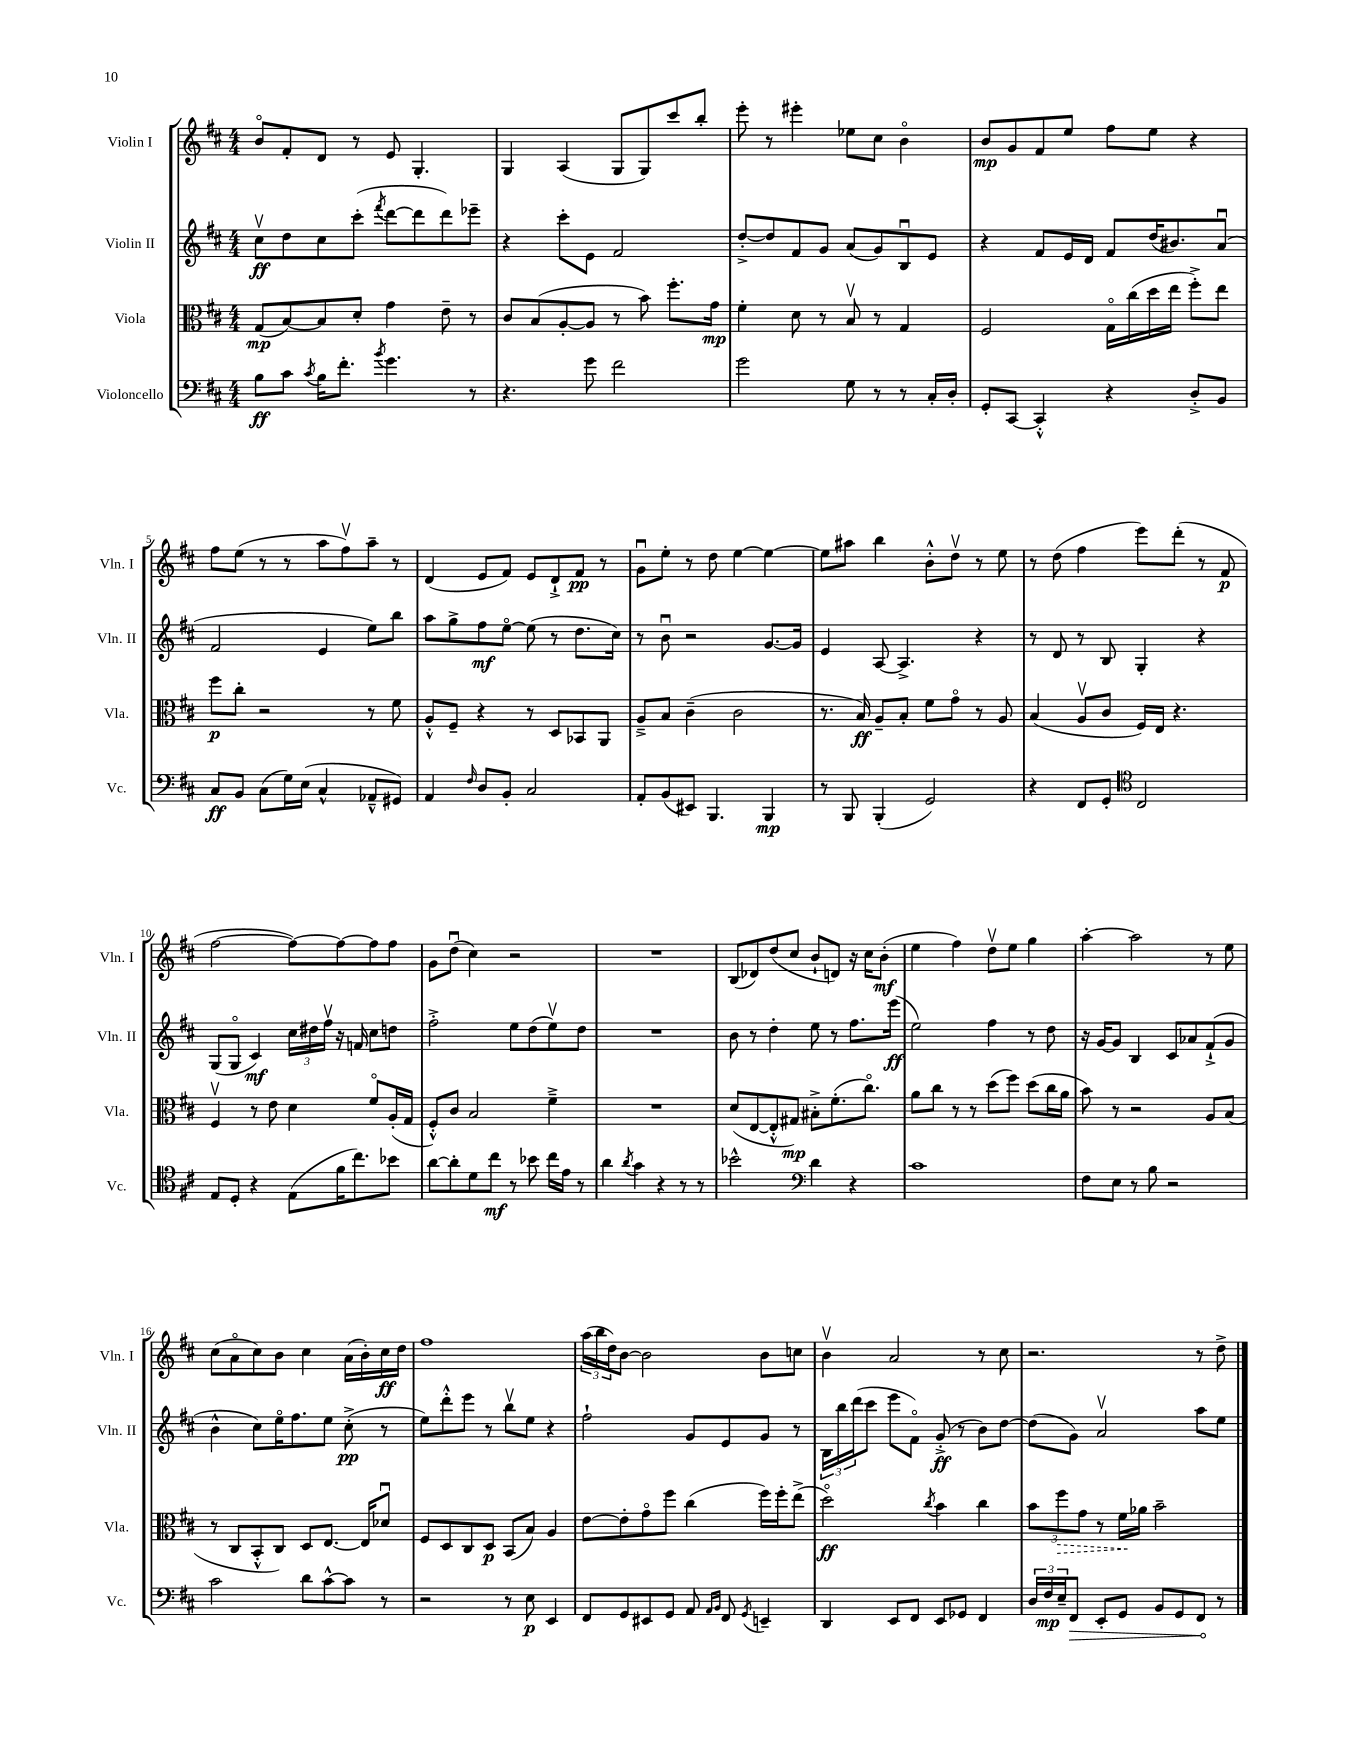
<<
\new StaffGroup <<
\new Staff = "s0" \with { instrumentName = "Violin I" shortInstrumentName = "Vln. I" } {
    \clef treble \key d \major \numericTimeSignature \time 4/4
    b'8\flageolet fis'8-. d'8 r8 e'8 g4.-. |
    g4 a4( g8 g8) cis'''8 b''8-. |
    e'''8-. r8 eis'''4-. ees''8 cis''8 b'4\flageolet |
    b'8\mp g'8 fis'8 e''8 fis''8 e''8 r4 |
    fis''8 e''8( r8 r8 a''8 fis''8\upbow) a''8-- r8 |
    d'4( e'8 fis'8) e'8 d'8-!-> fis'8\pp r8 |
    g'8\downbow e''8-. r8 d''8 e''4~ e''4~ |
    e''8 ais''8 b''4 b'8-.-^ d''8\upbow r8 e''8 |
    r8 d''8( fis''4 e'''8) d'''8-.( r8 fis'8\p |
    fis''2~ fis''8~) fis''8~ fis''8 fis''8 |
    g'8 d''8\downbow( cis''4) r2 |
    R1 |
    b8( des'8) d''8( cis''8 b'8-! d'8) r16 cis''16 b'8-.\mf( |
    e''4 fis''4) d''8\upbow e''8 g''4 |
    a''4~-. a''2 r8 e''8 |
    cis''8( a'8\flageolet cis''8) b'8 cis''4 a'16( b'16-.) cis''16\ff d''16 |
    fis''1 |
    \tuplet 3/2 { a''16( b''16 d''16) } b'8~ b'2 b'8 c''8 |
    b'4\upbow a'2 r8 cis''8 |
    r2. r8 d''8-> \bar "|." |
}
\new Staff = "s1" \with { instrumentName = "Violin II" shortInstrumentName = "Vln. II" } {
    \clef treble \key d \major \numericTimeSignature \time 4/4
    cis''8\upbow\ff d''8 cis''8 cis'''8-.( \acciaccatura { fis'''8 } d'''8~ d'''8 d'''8) ees'''8-- |
    r4 cis'''8-. e'8 fis'2 |
    d''8~-.-> d''8 fis'8 g'8 a'8( g'8) b8\downbow e'8 |
    r4 fis'8 e'16 d'16 fis'8 d''16( bis'8.) a'8\downbow( |
    fis'2 e'4 e''8) b''8 |
    a''8 g''8-> fis''8\mf e''8~\flageolet e''8( r8 d''8. cis''16) |
    r8 b'8\downbow r2 g'8.~ g'16 |
    e'4 a8~ a4.-> r4 |
    r8 d'8 r8 b8 g4-. r4 |
    g8( g8\flageolet cis'4\mf) \tuplet 3/2 { cis''16 dis''16 fis''16\upbow } r16 f'16 cis''8 d''8 |
    fis''2-.-> e''8 d''8( e''8\upbow) d''8 |
    R1 |
    b'8 r8 d''4-. e''8 r8 fis''8. e'''16\ff( |
    e''2) fis''4 r8 d''8 |
    r16 g'16~ g'8 b4 cis'8 aes'8 fis'8-!->( g'8 |
    b'4-^ cis''8) e''16\flageolet fis''8. e''8 cis''8-.->\pp( r8 |
    e''8) d'''8-.-^ e'''8 r8 b''8\upbow e''8 r4 |
    fis''2-! g'8 e'8 g'8 r8 |
    \tuplet 3/2 { b16 b''16 d'''16( } cis'''8 e'''8 fis'8\flageolet) g'8-.->\ff( r8 b'8) d''8~ |
    d''8( g'8) a'2\upbow a''8 e''8 \bar "|." |
}
\new Staff = "s2" \with { instrumentName = "Viola" shortInstrumentName = "Vla." } {
    \clef alto \key d \major \numericTimeSignature \time 4/4
    g8\mp( b8~) b8 d'8-. g'4 e'8-- r8 |
    cis'8 b8( a8~-. a8 r8 b'8) fis''8.-. g'16\mp |
    fis'4-. d'8 r8 b8\upbow r8 g4 |
    fis2 g16\flageolet cis''16( d''16 e''16 fis''8-.->) e''8 |
    fis''8\p cis''8-. r2 r8 fis'8 |
    a8-.-^ fis8-- r4 r8 d8 bes,8 a,8 |
    a8---> b8 cis'4--( cis'2 |
    r8. b16\ff) a8-- b8-. fis'8 g'8\flageolet r8 a8 |
    b4( a8\upbow cis'8 fis16) e16 r4. |
    fis4\upbow r8 e'8 d'4 fis'8\flageolet a16-.( g16 |
    fis8-.-^) cis'8 b2 fis'4---> |
    R1 |
    d'8( e8~ e8-.-^ gis8\mp) bis8-.-> fis'8.-.( cis''8.\flageolet) |
    a'8 cis''8 r8 r8 d''8( fis''8) d''8( cis''16 a'16 |
    b'8) r8 r2 a8 b8( |
    r8 cis8 b,8-.-^ cis8) d8 e8.~ e16 des'8\downbow |
    fis8 d8 cis8 d8\p b,8( b8) a4 |
    e'8~ e'8-. g'8\flageolet fis''8 cis''4( fis''16) fis''16-. e''8->( |
    d''2\flageolet\ff) \acciaccatura { cis''8 } b'4 cis''4 |
    \tuplet 3/2 { b'8 \once \override Hairpin.style = #'dashed-line fis''8\> g'8 } r8 fis'16\! aes'16 b'2-- \bar "|." |
}
\new Staff = "s3" \with { instrumentName = "Violoncello" shortInstrumentName = "Vc." } {
    \clef bass \key d \major \numericTimeSignature \time 4/4
    b8\ff cis'8 \acciaccatura { cis'8 } b16 fis'8.-. \acciaccatura { b'8 } g'4. r8 |
    r4. g'8 fis'2 |
    g'2 g8 r8 r8 cis16-. d16-. |
    g,8-. cis,8~ cis,4-.-^ r4 d8-.-> b,8 |
    cis8\ff b,8 cis8( g16) e16( cis4-^ aes,8---^ gis,8) |
    a,4 \grace { fis16 } d8 b,8-. cis2 |
    a,8-. b,8( eis,8) b,,4. b,,4\mp |
    r8 b,,8 b,,4-.( g,2) |
    r4 fis,8 g,8-. \clef tenor cis2 |
    e8 d8-. r4 e8( fis'16 cis''8.) bes'8 |
    a'8~ a'8-. d'8 cis''8\mf r8 bes'8 cis''16 e'16 r8 |
    a'4 \acciaccatura { a'8 } g'4 r4 r8 r8 |
    bes'2-^ \clef bass d'4 r4 |
    cis'1 |
    fis8 e8 r8 b8 r2 |
    cis'2 d'8 cis'8~-^ cis'8 r8 |
    r2 r8 e8\p e,4 |
    fis,8 g,8 eis,8 g,8 a,8 \grace { a,16 b,16 } fis,8 \acciaccatura { g,8 } e,4-- |
    d,4 e,8 fis,8 e,8 ges,8 fis,4 |
    \tuplet 3/2 { d16 fis16\mp e16-- } \once \override Hairpin.circled-tip = ##t fis,8\> e,8-. g,8 b,8 g,8 fis,8\! r8 \bar "|." |
}
>>
>>
